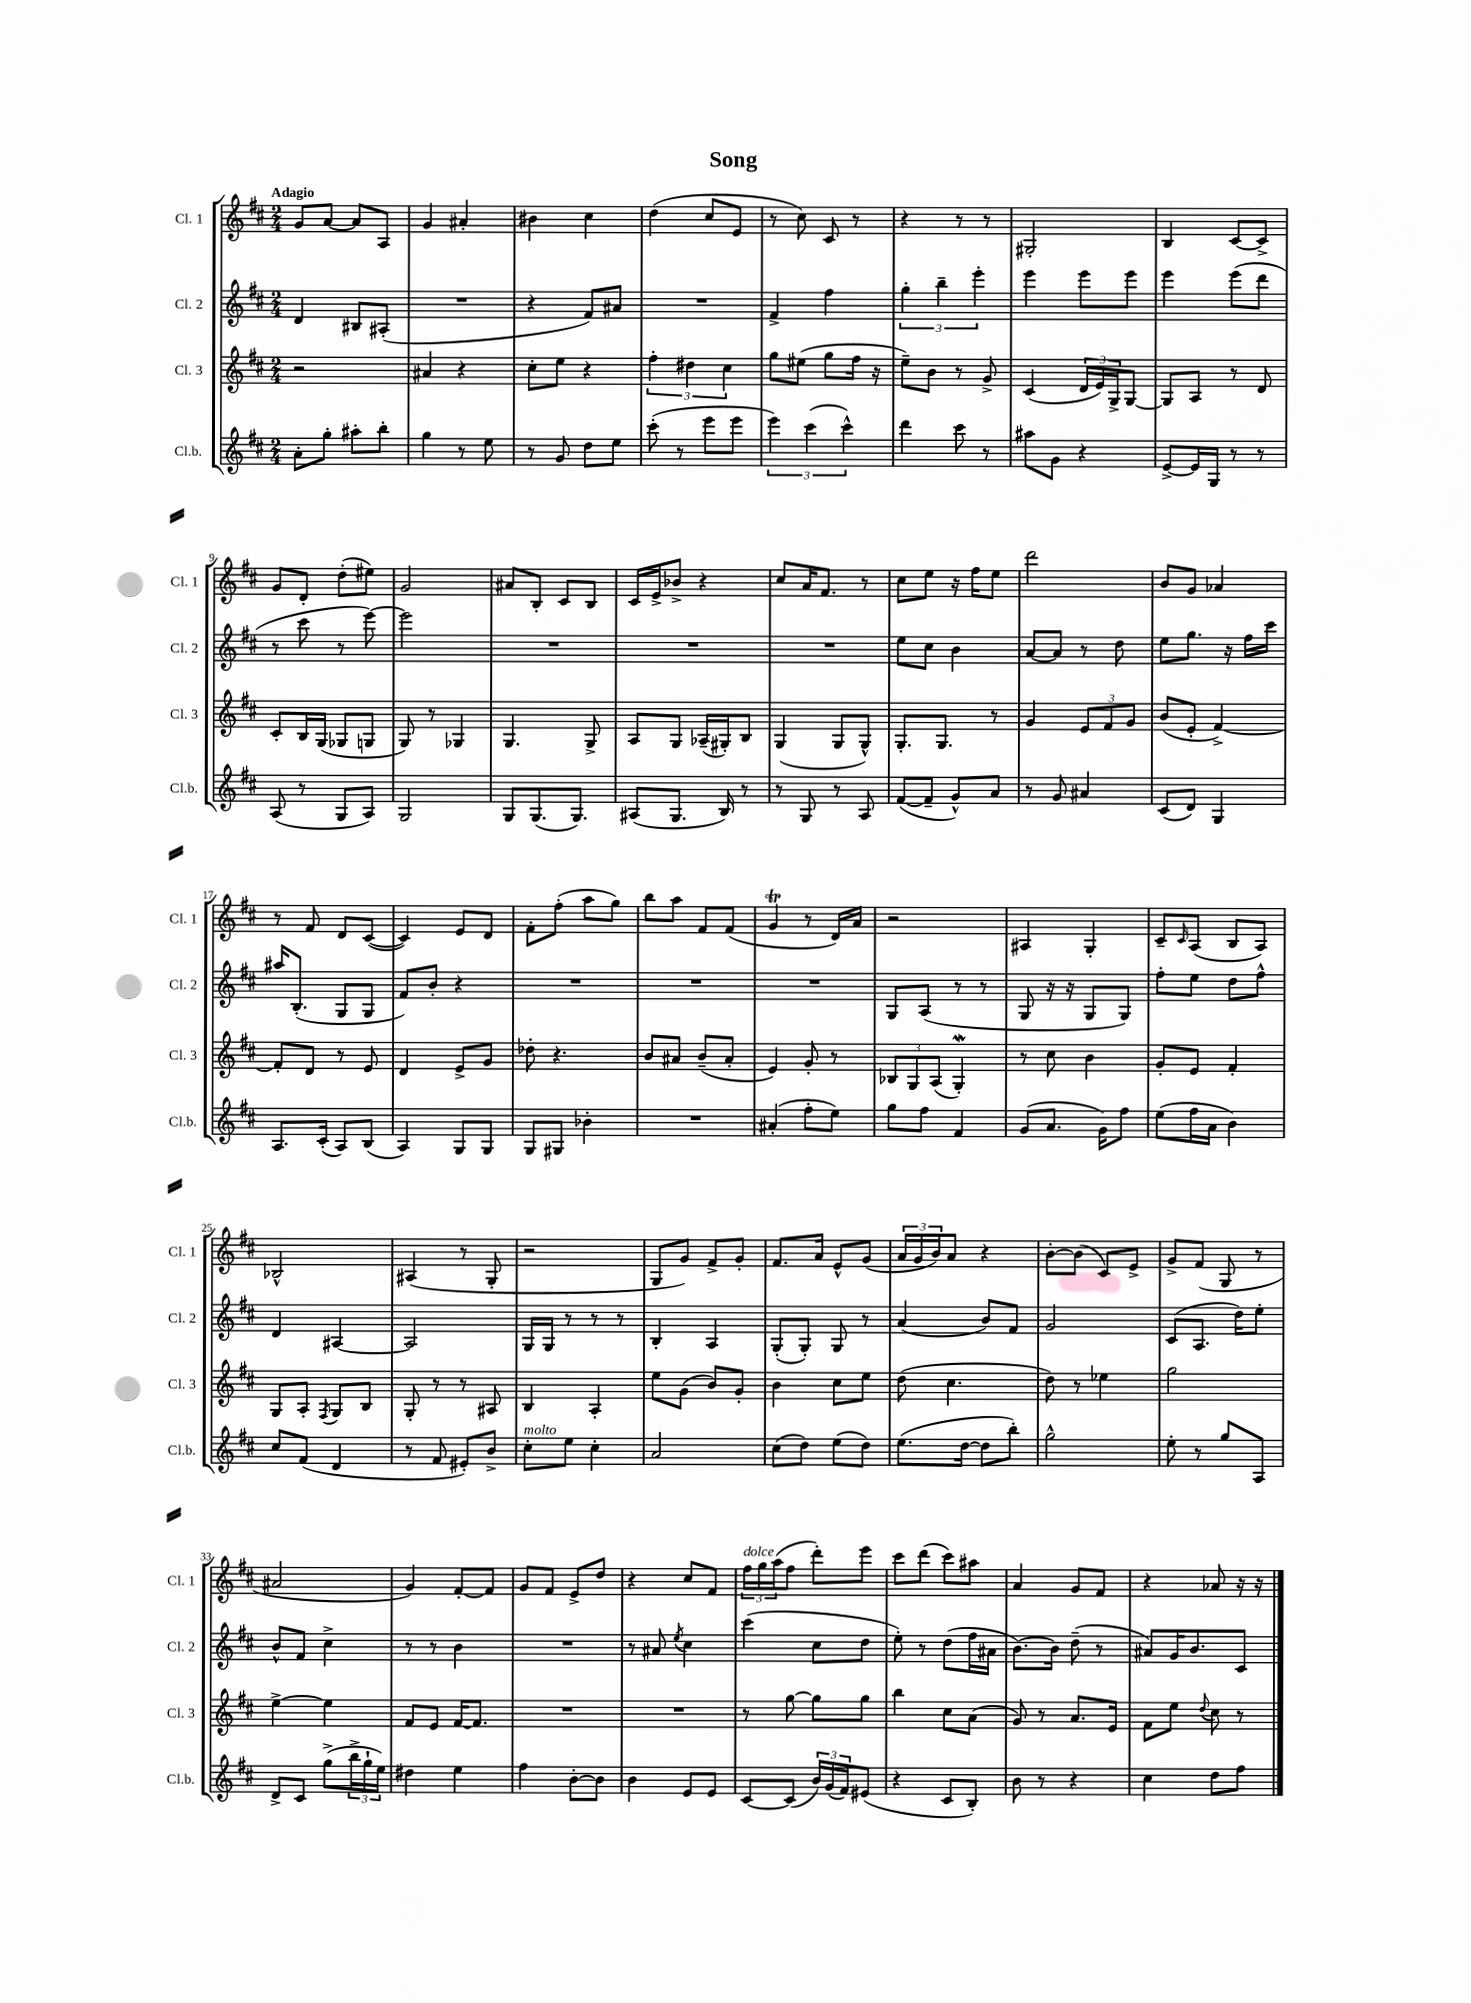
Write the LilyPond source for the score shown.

\header { title = "Song" }
<<
\new StaffGroup <<
\new Staff = "s0" \with { instrumentName = "Cl. 1" shortInstrumentName = "Cl. 1" } {
    \clef treble \key d \major \numericTimeSignature \time 2/4 \tempo "Adagio"
    g'8 a'8~ a'8 a8 |
    g'4 ais'4-. |
    bis'4 cis''4 |
    d''4( cis''8 e'8 |
    r8 cis''8) cis'8 r8 |
    r4 r8 r8 |
    gis2-. |
    b4 cis'8~ cis'8-> |
    g'8 d'8-. d''8-.( eis''8) |
    g'2 |
    ais'8 b8-. cis'8 b8 |
    cis'16 e'16-> bes'8-> r4 |
    cis''8 a'16 fis'8. r8 |
    cis''8 e''8 r16 fis''16 e''8 |
    d'''2 |
    b'8 g'8 aes'4 |
    r8 fis'8 d'8 cis'8~( |
    cis'4) e'8 d'8 |
    fis'8-. fis''8-.( a''8 g''8) |
    b''8 a''8 fis'8 fis'8( |
    g'4\trill r8 d'16) a'16 |
    r2 |
    ais4 g4-. |
    cis'8-- \grace { cis'16 } a8( b8 a8) |
    bes2-^ |
    ais4( r8 g8-. |
    r2 |
    g8 g'8) fis'8-> g'8-. |
    fis'8. a'16 e'8-^ g'8( |
    \tuplet 3/2 { a'16 g'16 b'16) } a'8 r4 |
    b'8~-. b'8( cis'8) e'8-> |
    g'8-> fis'8( g8 r8 |
    ais'2 |
    g'4) fis'8~-. fis'8 |
    g'8 fis'8 e'8-> d''8 |
    r4 cis''8 fis'8 |
    \tuplet 3/2 { fis''16^\markup { \italic "dolce" } g''16 a''16( } fis''8 d'''8-.) e'''8 |
    cis'''8 d'''8( cis'''8) ais''8 |
    a'4 g'8 fis'8 |
    r4 aes'8 r16 r16 \bar "|." |
}
\new Staff = "s1" \with { instrumentName = "Cl. 2" shortInstrumentName = "Cl. 2" } {
    \clef treble \key d \major \numericTimeSignature \time 2/4
    d'4 bis8 ais8-.( |
    R2 |
    r4 fis'8) ais'8 |
    R2 |
    fis'4-> fis''4 |
    \tuplet 3/2 { g''4-. b''4-- e'''4-. } |
    e'''4 e'''8 e'''8 |
    e'''4 e'''8( d'''8 |
    r8 cis'''8 r8 e'''8~) |
    e'''2 |
    R2 |
    R2 |
    R2 |
    e''8 cis''8 b'4 |
    a'8~ a'8 r8 d''8 |
    e''8 g''8. r16 fis''16 cis'''16 |
    ais''16 b8.-.( g8 g8 |
    fis'8) b'8-. r4 |
    R2 |
    R2 |
    R2 |
    g8 a8( r8 r8 |
    g8 r16 r16 g8 g8) |
    fis''8-. e''8 d''8 fis''8-^ |
    d'4 ais4~ |
    ais2 |
    g16 g16 r8 r8 r8 |
    b4-. a4 |
    g8-.( g8-.) g8 r8 |
    a'4( b'8) fis'8 |
    g'2 |
    cis'8( a8. d''16) e''8-. |
    b'8-^ fis'8 cis''4-> |
    r8 r8 b'4 |
    R2 |
    r8 ais'8 \acciaccatura { e''8 } cis''4 |
    cis'''4( cis''8 d''8 |
    e''8-.) r8 d''8( fis''16 ais'16 |
    b'8.~) b'16 d''8--( r8 |
    ais'8) g'16 b'8. cis'8 \bar "|." |
}
\new Staff = "s2" \with { instrumentName = "Cl. 3" shortInstrumentName = "Cl. 3" } {
    \clef treble \key d \major \numericTimeSignature \time 2/4
    r2 |
    ais'4 r4 |
    cis''8-. e''8 r4 |
    \tuplet 3/2 { fis''4-. dis''4 cis''4 } |
    g''8 eis''8( g''8 fis''16 r16 |
    e''8--) b'8 r8 g'8-> |
    cis'4( \tuplet 3/2 { d'16 e'16) g16-> } g8~ |
    g8 a8 r8 d'8 |
    cis'8-. b16 g16( ges8 g8 |
    g8) r8 ges4 |
    g4. g8-> |
    a8 g8 aes16--( gis16-.) b8 |
    g4( g8 g8-^) |
    g8.-. g8. r8 |
    g'4 \tuplet 3/2 { e'8 fis'8 g'8 } |
    b'8( e'8-. fis'4~->) |
    fis'8-. d'8 r8 e'8 |
    d'4 e'8-> g'8 |
    des''8-. r4. |
    b'8 ais'8 b'8--( ais'8-. |
    e'4) g'8-. r8 |
    \tuplet 3/2 { bes8 g8 a8( } g4-.\mordent) |
    r8 cis''8 b'4 |
    g'8-. e'8 fis'4-. |
    g8 a8-. \acciaccatura { fis8 } g8 b8 |
    g8-. r8 r8 ais8 |
    b4 a4-. |
    e''8 g'8( b'8) g'8-. |
    b'4 cis''8 e''8 |
    d''8( cis''4. |
    d''8) r8 ees''4 |
    g''2 |
    e''4~-> e''4 |
    fis'8 e'8 fis'16~ fis'8. |
    R2 |
    R2 |
    r8 g''8~ g''8 g''8 |
    b''4 cis''8 a'8( |
    g'8) r8 a'8. e'16 |
    fis'8 e''8 \appoggiatura { d''8 } cis''8 r8 \bar "|." |
}
\new Staff = "s3" \with { instrumentName = "Cl.b." shortInstrumentName = "Cl.b." } {
    \clef treble \key d \major \numericTimeSignature \time 2/4
    a'8-. g''8-. ais''8-. b''8-. |
    g''4 r8 e''8 |
    r8 g'8 d''8 e''8 |
    cis'''8-.( r8 e'''8 e'''8 |
    \tuplet 3/2 { e'''4) cis'''4( cis'''4-^) } |
    d'''4 cis'''8 r8 |
    ais''8 g'8 r4 |
    e'8~-> e'16 g16 r8 r8 |
    a8( r8 g8 a8) |
    g2 |
    g8 g8.( g8.) |
    ais8( g8. b16) r8 |
    r8 g8 r8 a8 |
    fis'8~( fis'8-- g'8-^) a'8 |
    r8 g'8 ais'4 |
    cis'8( d'8) g4 |
    a8. cis'16-.( a8) b8( |
    a4) g8 g8 |
    g8 gis8 bes'4-. |
    R2 |
    ais'4-.( fis''8-. e''8) |
    g''8 fis''8 fis'4 |
    g'8( a'8. g'16) fis''8 |
    e''8( fis''16 a'16 b'4) |
    cis''8 fis'8( d'4 |
    r8 fis'8 eis'8-.) b'8-> |
    cis''8-.^\markup { \italic "molto" } e''8 cis''4-. |
    a'2 |
    cis''8( d''8) e''8( d''8) |
    e''8.( d''16~ d''8 b''8-.) |
    g''2-^ |
    e''8-. r8 g''8 a8 |
    d'8-> cis'8 g''8->( \tuplet 3/2 { b''16-> g''16-! e''16) } |
    dis''4 e''4 |
    fis''4 b'8~-. b'8 |
    b'4 e'8 e'8 |
    cis'8~ cis'8( \tuplet 3/2 { b'16) g'16( fis'16) } eis'8( |
    r4 cis'8 b8-.) |
    b'8 r8 r4 |
    cis''4 d''8 fis''8 \bar "|." |
}
>>
>>
